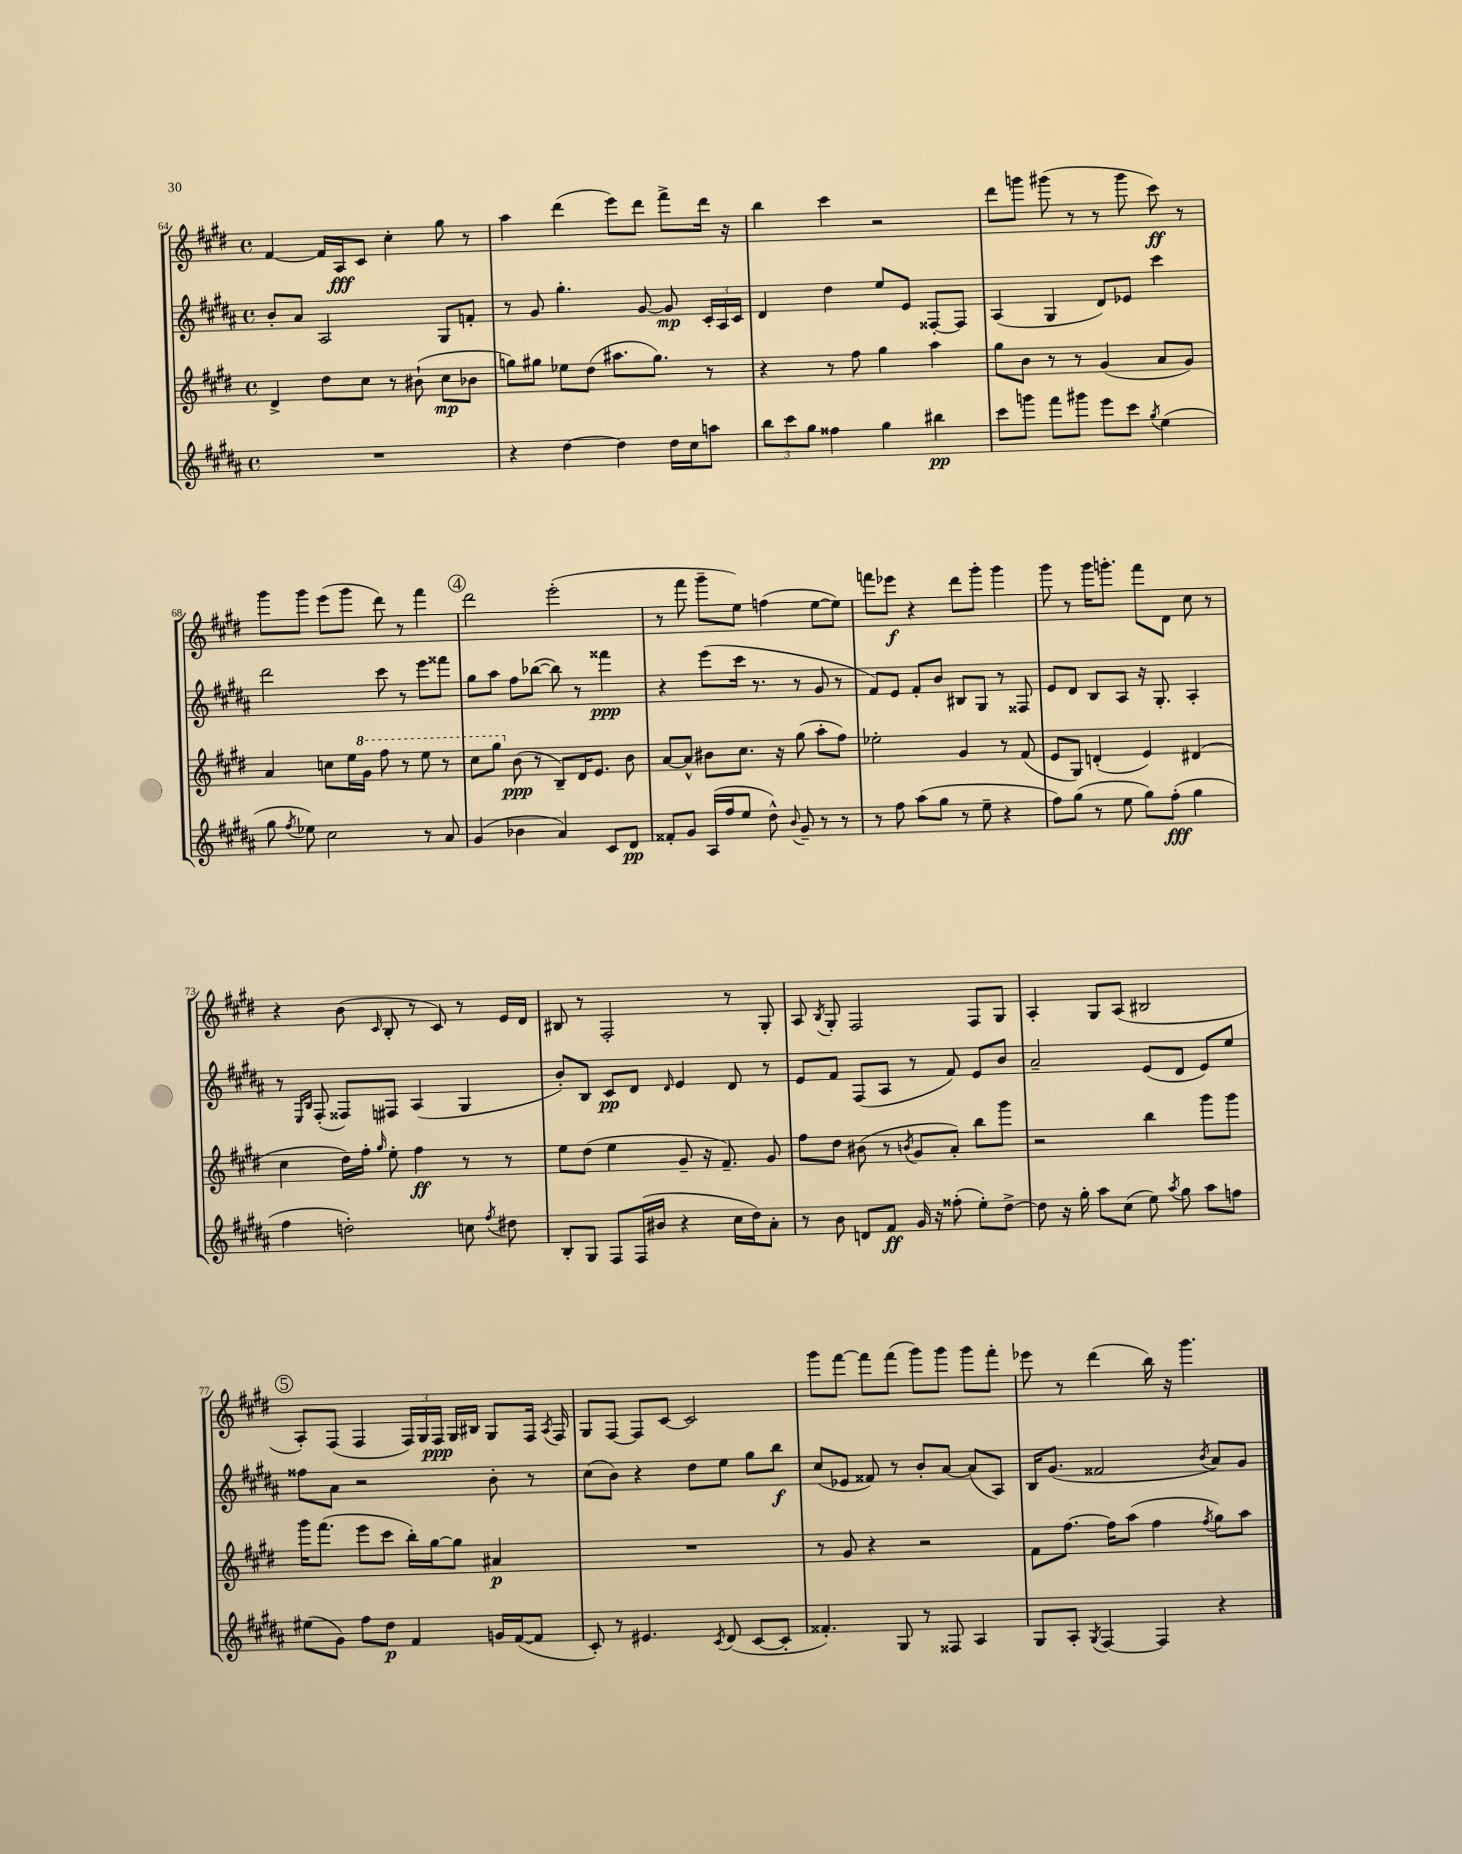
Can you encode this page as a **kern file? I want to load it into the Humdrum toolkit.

**kern	**kern	**kern	**kern
*staff4	*staff3	*staff2	*staff1
*clefG2	*clefG2	*clefG2	*clefG2
*k[f#c#g#d#a#]	*k[f#c#g#d#]	*k[f#c#g#d#a#]	*k[f#c#g#d#]
*M4/4	*M4/4	*M4/4	*M4/4
*met(c)	*met(c)	*met(c)	*met(c)
1r	4d#^	8b'	[4f#
.	.	8a#	.
.	8dd#	2A#	16f#]
.	.	.	16A
.	8cc#	.	8c#
.	8r	.	4cc#'
.	(8b#`	.	.
.	8cc#	8G#	8gg#
.	8b-	8f'	8r
=	=	=	=
4r	8gg)	8r	4aa
.	8gg#	8g#	.
[4dd#	8ee-	4.gg#'	(4ddd#
.	(8dd#	.	.
4dd#]	8.aa#	.	8eee)
.	.	[8g#	8ddd#
.	8.gg#)	.	.
16dd#	.	8g#]	8fff#^
16cc#	.	.	.
8aa	8r	24c#'	16ddd#
.	.	24A#	.
.	.	.	16r
.	.	24c#	.
=	=	=	=
12bb	4r	4d#	4bb
12ccc#	.	.	.
12gg#	.	.	.
4ff##	8r	4dd#	4ccc#
.	8ff#	.	.
4gg#	4gg#	8ee	2r
.	.	8e	.
4bb#	4aa	[8F##'	.
.	.	8F##]	.
=	=	=	=
8ccc#	8gg#	(4A#	8ddd#
8ggg	8b	.	8ggg
8fff#	8r	4G#	(8ggg#
8ggg#	8r	.	8r
8eee	(4g#	8d#)	8r
8ccc#	.	8e-	8ggg#
8qgg#	.	.	.
(4ee	8a	4ccc#	8ccc#)
.	8g#)	.	8r
=	=	=	=
8gg#	4a	2ddd#	8ggg#
8qff#	.	.	.
8ee-)	.	.	8ggg#
2cc#	8cc	.	(8eee
.	16ee	.	8ggg#
.	16gg#	.	.
.	8fff#	8ccc#	8ddd#)
.	8r	8r	8r
8r	8eee	8eee	4fff#
8a#	8r	8fff##	.
=	=	=	=
(4g#	8ccc#	8gg#	2ddd#
.	8ggg#	8aa#	.
4b-	(8b	8ff#	.
.	8r	([8bb-	.
4a#)	8B~)	8bb-])	(2eee'
.	16d#	8r	.
.	8.e	.	.
8c#	.	4fff##	.
8d#	8b	.	.
=	=	=	=
8f##'	[8a	4r	8r
8g#	8a^^]	.	8fff#
(16A#	8b#	(8eee	8ggg#~
16ff#	.	.	.
8ee	8.cc#	16ccc#	8ee)
.	.	8.r	.
8dd#^^)	.	.	(4ff
.	16r	.	.
8qqb	.	.	.
8g#~	(8gg#	8r	.
8r	8aa'	8g#	[8ee
8r	8ff#)	8r	8ee])
=	=	=	=
8r	2ee-'	8f#)	8fff
8ff#	.	8e	8eee-
(8aa#	.	8f#'	4r
8gg#	.	8b	.
8r	4g#	8B#	8ddd#
8ee~	.	8G#	8ggg#'
4r	8r	8r	4ggg#
.	(8f#	8F##	.
=	=	=	=
8ff#)	8e	8e	8ggg#
(8gg#	8G#)	8d#	8r
8r	(4d'	8B	16ggg#
.	.	.	8.ggg'
8ee	.	8A#	.
8gg#)	4e)	16r	8fff#
.	.	8.G#'	.
(8ff#'	.	.	8d#
4gg#	(4d#	4A#'	8cc#
.	.	.	8r
=	=	=	=
4ff#	4cc#	8r	4r
.	.	16qqE	.
.	.	16qqB	.
.	.	(8F#'	.
2dd')	16dd#)	8F##)	(8b
.	16ff#'	.	.
.	16qqgg#	.	16qqc#
.	8ee'	8F#	8B'
.	4ff#	(4A#	8r
.	.	.	8c#)
8cc	8r	4G#	8r
8qff#	.	.	.
8dd#	8r	.	16e
.	.	.	16d#
=	=	=	=
8B'	8ee	8b')	8B#
8G#	(8dd#	8B	8r
8F#	4ee	8c#	2F#'
(16F#	.	8d#	.
16b#	.	.	.
.	.	16qqd#	.
4r	8g#~	4e	.
.	16r	.	.
.	8.f#~)	.	.
16cc#	.	8d#	8r
16dd#)	.	.	.
8a#'	8g#	8r	8G#'
=	=	=	=
8r	8ff#	8e	8A
.	.	.	8qB
8b	8dd#	8f#	8G#'
8d	(8b#	(8F#	2F#
8f#	8r	8A#	.
.	8qb	.	.
16g#	8g#	8r	.
16r	.	.	.
(8ff##'	8a')	8f#)	.
8ee')	8bb	8e	8F#
[8dd#^	8ggg#	8b	8G#
=	=	=	=
8dd#]	2r	2a#~	4A'
16r	.	.	.
16gg#'	.	.	.
8aa#	.	.	8G#
(8cc#	.	.	(8A
8ee)	4bb	(8e	2B#
8qaa#	.	.	.
8gg#	.	8d#	.
8aa#	8ggg#	8e)	.
8ff	8ggg#	8ee	.
=	=	=	=
(8ee#	16ggg#	8ff##	8A')
.	(8.fff#	.	.
8g#)	.	8a#	(8F#
8ff#	8eee	2r	4F#
8dd#	8ccc#	.	.
4f#	16bb')	.	24F#)
.	.	.	24G#
.	[16gg#	.	.
.	.	.	24F#
.	8gg#]	.	16G#
.	.	.	16B#
16g	4a#	8b'	8G#
([16f#	.	.	.
8f#]	.	8r	16F#
.	.	.	8qA
.	.	.	16F#
=	=	=	=
8c#')	1r	(8cc#	8G#
8r	.	8b)	[8F#
4.e#	.	4r	8F#]
.	.	.	[8c#
.	.	8dd#	2c#]
8qc#	.	.	.
(8d#	.	8ee	.
[8c#	.	8gg#	.
8c#']	.	8bb	.
=	=	=	=
4.f##')	8r	(8cc#	8ggg#
.	8g#	8e-	[8fff#
.	4r	8f##)	8fff#]
8G#	.	8r	(8fff#
8r	2r	8b'	8ggg#)
8F##	.	[8a#	8ggg#
4A#	.	(8a#]	8ggg#
.	.	8A#)	8fff#'
=	=	=	=
8G#	8f#	16B	8eee-
.	.	(8.g#	.
8A#'	[8.ff#	.	8r
8qG#	.	.	.
[4F#	.	2f##	(4ddd#
.	16ff#]	.	.
.	(8aa	.	.
4F#]	4ff#	.	16bb)
.	.	.	16r
.	.	.	4.ggg#
.	8qff#	8qb	.
4r	8gg#)	8a#)	.
.	8aa	8g#	.
==	==	==	==
*-	*-	*-	*-
